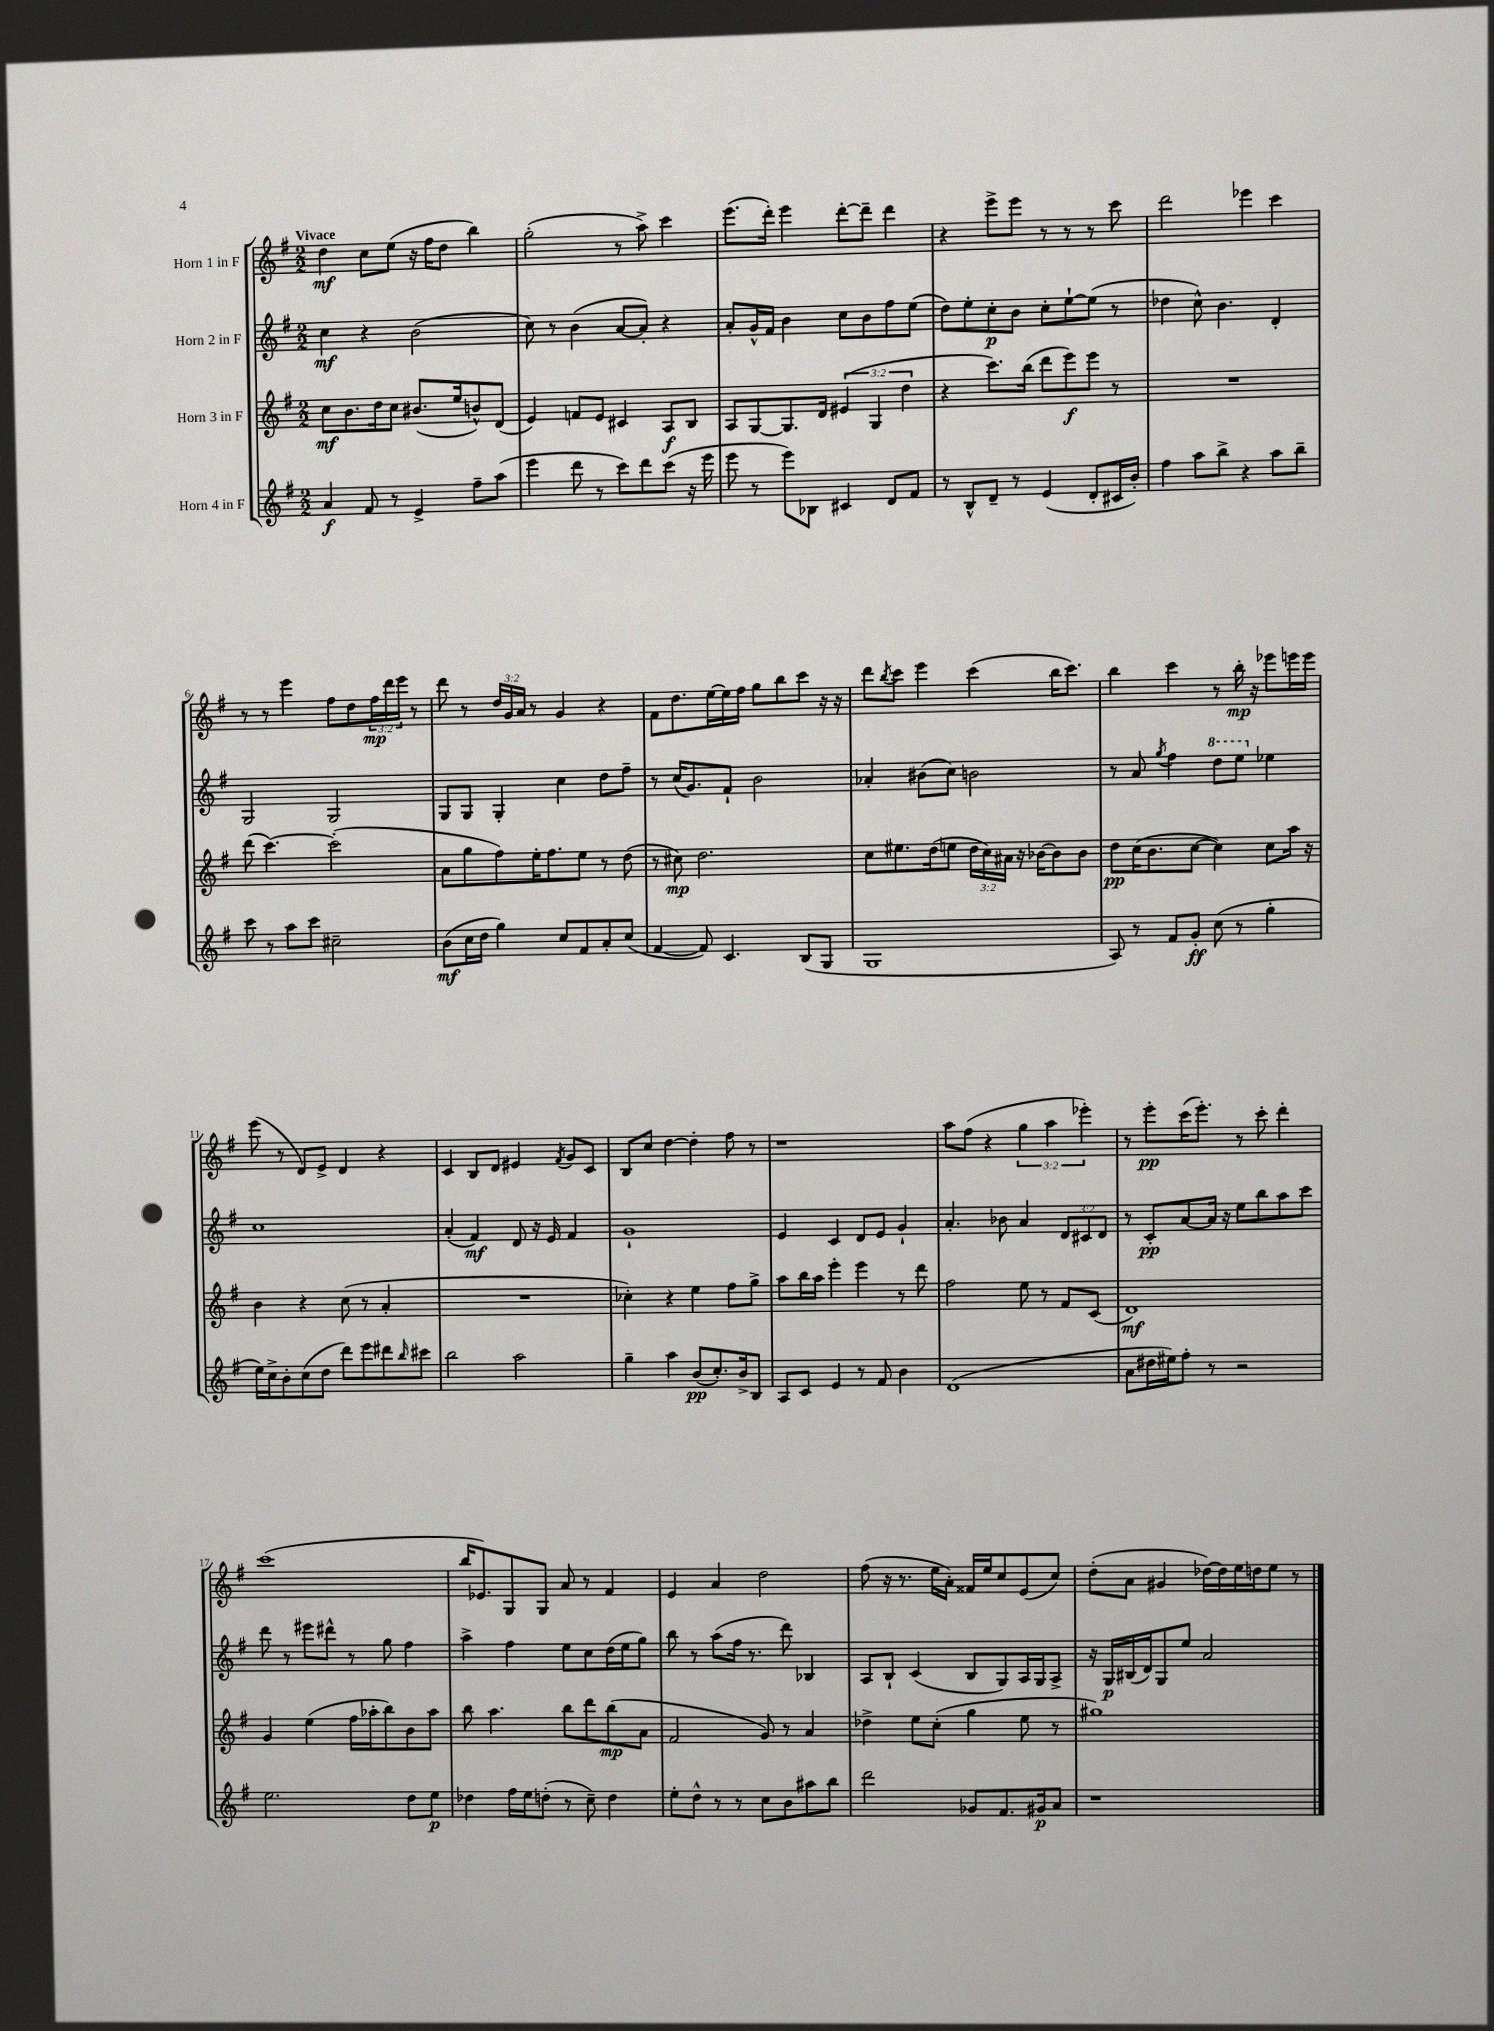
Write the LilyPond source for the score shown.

<<
\new StaffGroup <<
\new Staff = "s0" \with { instrumentName = "Horn 1 in F" } {
    \clef treble \key g \major \numericTimeSignature \time 2/2 \override Staff.TupletNumber.text = #tuplet-number::calc-fraction-text \tempo "Vivace"
    d''4\mf c''8 e''8( r16 fis''16 d''8 b''4) |
    g''2-.( r8 a''8->) c'''4 |
    e'''8.( d'''16-.) e'''4 d'''8~-. d'''8-- d'''4 |
    r4 e'''8-> e'''8 r8 r8 r8 c'''8 |
    d'''2 ees'''4 c'''4 |
    r8 r8 e'''4 fis''8 d''8 \tuplet 3/2 { fis''16\mp d'''16 e'''16 } r8 |
    d'''8 r8 \tuplet 3/2 { d''16 g'16 a'16 } r8 g'4 r4 |
    fis'8 d''8. e''16~ e''16 fis''16 g''8 b''8 c'''8 r16 r16 |
    d'''8 \acciaccatura { b''8 } c'''8 e'''4 c'''4( b''16 c'''8.) |
    b''4 c'''4 r8 b''16-.\mp r16 ees'''8 e'''16 e'''16 |
    e'''8( r8 d'8) e'8-> d'4 r4 |
    c'4 b8 d'8 eis'4 \acciaccatura { fis'8 } g'8 c'8 |
    b8 c''8 d''4~ d''4-. fis''8 r8 |
    r1 |
    a''8 fis''8( r4 \tuplet 3/2 { g''4 a''4 ees'''4-.) } |
    r8 e'''8-.\pp c'''16( e'''8.-.) r8 c'''8-. d'''4-. |
    c'''1( |
    b''16 ees'8.) g8 g8 a'8 r8 fis'4 |
    e'4 a'4 d''2 |
    fis''8( r16 r8. e''16 a'16-.) fisis'16 e''16 c''8 e'8( c''8) |
    d''8-.( a'8 gis'4 des''16~) des''16 e''16 d''16 e''8 r8 \bar "|." |
}
\new Staff = "s1" \with { instrumentName = "Horn 2 in F" } {
    \clef treble \key g \major \numericTimeSignature \time 2/2 \override Staff.TupletNumber.text = #tuplet-number::calc-fraction-text
    c''4\mf r4 b'2( |
    c''8) r8 b'4( a'8~ a'8-.) r4 |
    a'8-. g'16-^ fis'16 b'4 c''8 b'8 fis''8 e''8( |
    d''8) e''8-. c''8-.\p b'8 c''8-. e''8~-! e''8( r8 |
    des''4 c''8-^) b'4. d'4-. |
    g2 g2 |
    g8 g8 g4-. c''4 d''8 fis''8-- |
    r8 c''16( g'8.) fis'8-! b'2 |
    aes'4-. bis'8( c''8) b'2 |
    r8 a'8 \acciaccatura { g''8 } fis''4 \ottava #1 d'''8 e'''8 \ottava #0 ees''4 |
    c''1 |
    a'4-.( fis'4\mf) d'8 r16 e'16 fis'4 |
    g'1-! |
    e'4 c'4 d'8 e'8 g'4-! |
    a'4.-. bes'8 a'4 \tuplet 3/2 { d'8 cis'8 d'8 } |
    r8 c'8-.\pp a'8~ a'16 r16 e''8 b''8 a''8 c'''8 |
    d'''8 r8 eis'''8 dis'''8-^ r8 g''8 fis''4 |
    a''4-> fis''4 e''8 c''8 d''16( e''16 g''8) |
    b''8 r8 a''8( fis''16 r8. d'''8) bes4 |
    a8 b8-! c'4( b8 g8) a16 g16 a8-> |
    r16 g16\p bis16( d'16) g8 e''8 a'2 \bar "|." |
}
\new Staff = "s2" \with { instrumentName = "Horn 3 in F" } {
    \clef treble \key g \major \numericTimeSignature \time 2/2 \override Staff.TupletNumber.text = #tuplet-number::calc-fraction-text
    c''8\mf b'8. d''16 c''8 bis'8.( e''16 b'8-^) d'8( |
    e'4) f'8 e'8 cis'4 a8\f b8 |
    a8 g8~ g8. d'16 \tuplet 3/2 { eis'4( g4 d''4 } |
    r4 c'''8.) b''16( d'''8 e'''8\f) e'''8 r8 |
    R1 |
    d'''8( c'''4.~) c'''2-.( |
    a'8 g''8 fis''8) e''16-. fis''8. e''8 r8 d''8( |
    r8 cis''8\mp) d''2. |
    c''8 eis''8. d''16( e''8 \tuplet 3/2 { d''16 c''16) ais'16 } r16 bes'16~ bes'8 bes'8 |
    d''8\pp c''16( b'8. c''8~ c''4) c''8 a''16 r16 |
    b'4 r4 c''8( r8 a'4-. |
    R1 |
    ces''4-.) r4 e''4 fis''8 g''8-> |
    a''8 b''16 a''16 e'''4-. e'''4 r8 d'''8 |
    fis''2 e''8 r8 fis'8 c'8( |
    d'1\mf) |
    g'4 e''4( fis''16 aes''16-. b''8) b'8 aes''8 |
    b''8 a''4. b''8 d'''8 b''8\mp( a'8 |
    fis'2 g'8) r8 a'4 |
    des''4-> e''8 c''8-.( g''4 e''8 r8 |
    gis''1) \bar "|." |
}
\new Staff = "s3" \with { instrumentName = "Horn 4 in F" } {
    \clef treble \key g \major \numericTimeSignature \time 2/2
    a'4\f fis'8 r8 e'4-> fis''8-- a''8( |
    e'''4 d'''8 r8 c'''8) d'''8 c'''8( r16 e'''16 |
    e'''8 r8 e'''8) bes8 cis'4 d'8 fis'8 |
    r8 b8-^ d'8-- r8 e'4( d'8-. cis'16 b'16-.) |
    fis''4 a''8 b''8-> r4 a''8 b''8-- |
    c'''8 r8 a''8 c'''8 cis''2-- |
    b'8\mf( c''16 d''16 g''4) c''8 fis'8 a'8-. c''8( |
    fis'4~ fis'8) c'4. b8( g8 |
    g1 |
    a8) r8 fis'8 g'8-.\ff c''8( r8 g''4-. |
    e''16) c''16-> b'8-. c''8( d''8 d'''8) e'''8 dis'''8 \grace { b''16 } cis'''8 |
    b''2 a''2 |
    g''4-- a''4 b'8\pp( c''8.-.) b'16-> b8 |
    a8 c'8 e'4 r8 fis'8 b'4 |
    d'1( |
    a'8 dis''16 eis''16) fis''8-. r8 r2 |
    e''2. d''8 e''8\p |
    des''4 fis''16 e''16 d''8-.( r8 c''8--) d''4 |
    e''8-. d''8-^ r8 r8 c''8 b'8 ais''8 b''8 |
    d'''2 ges'8 fis'8. gis'16\p a'8 |
    r1 \bar "|." |
}
>>
>>
